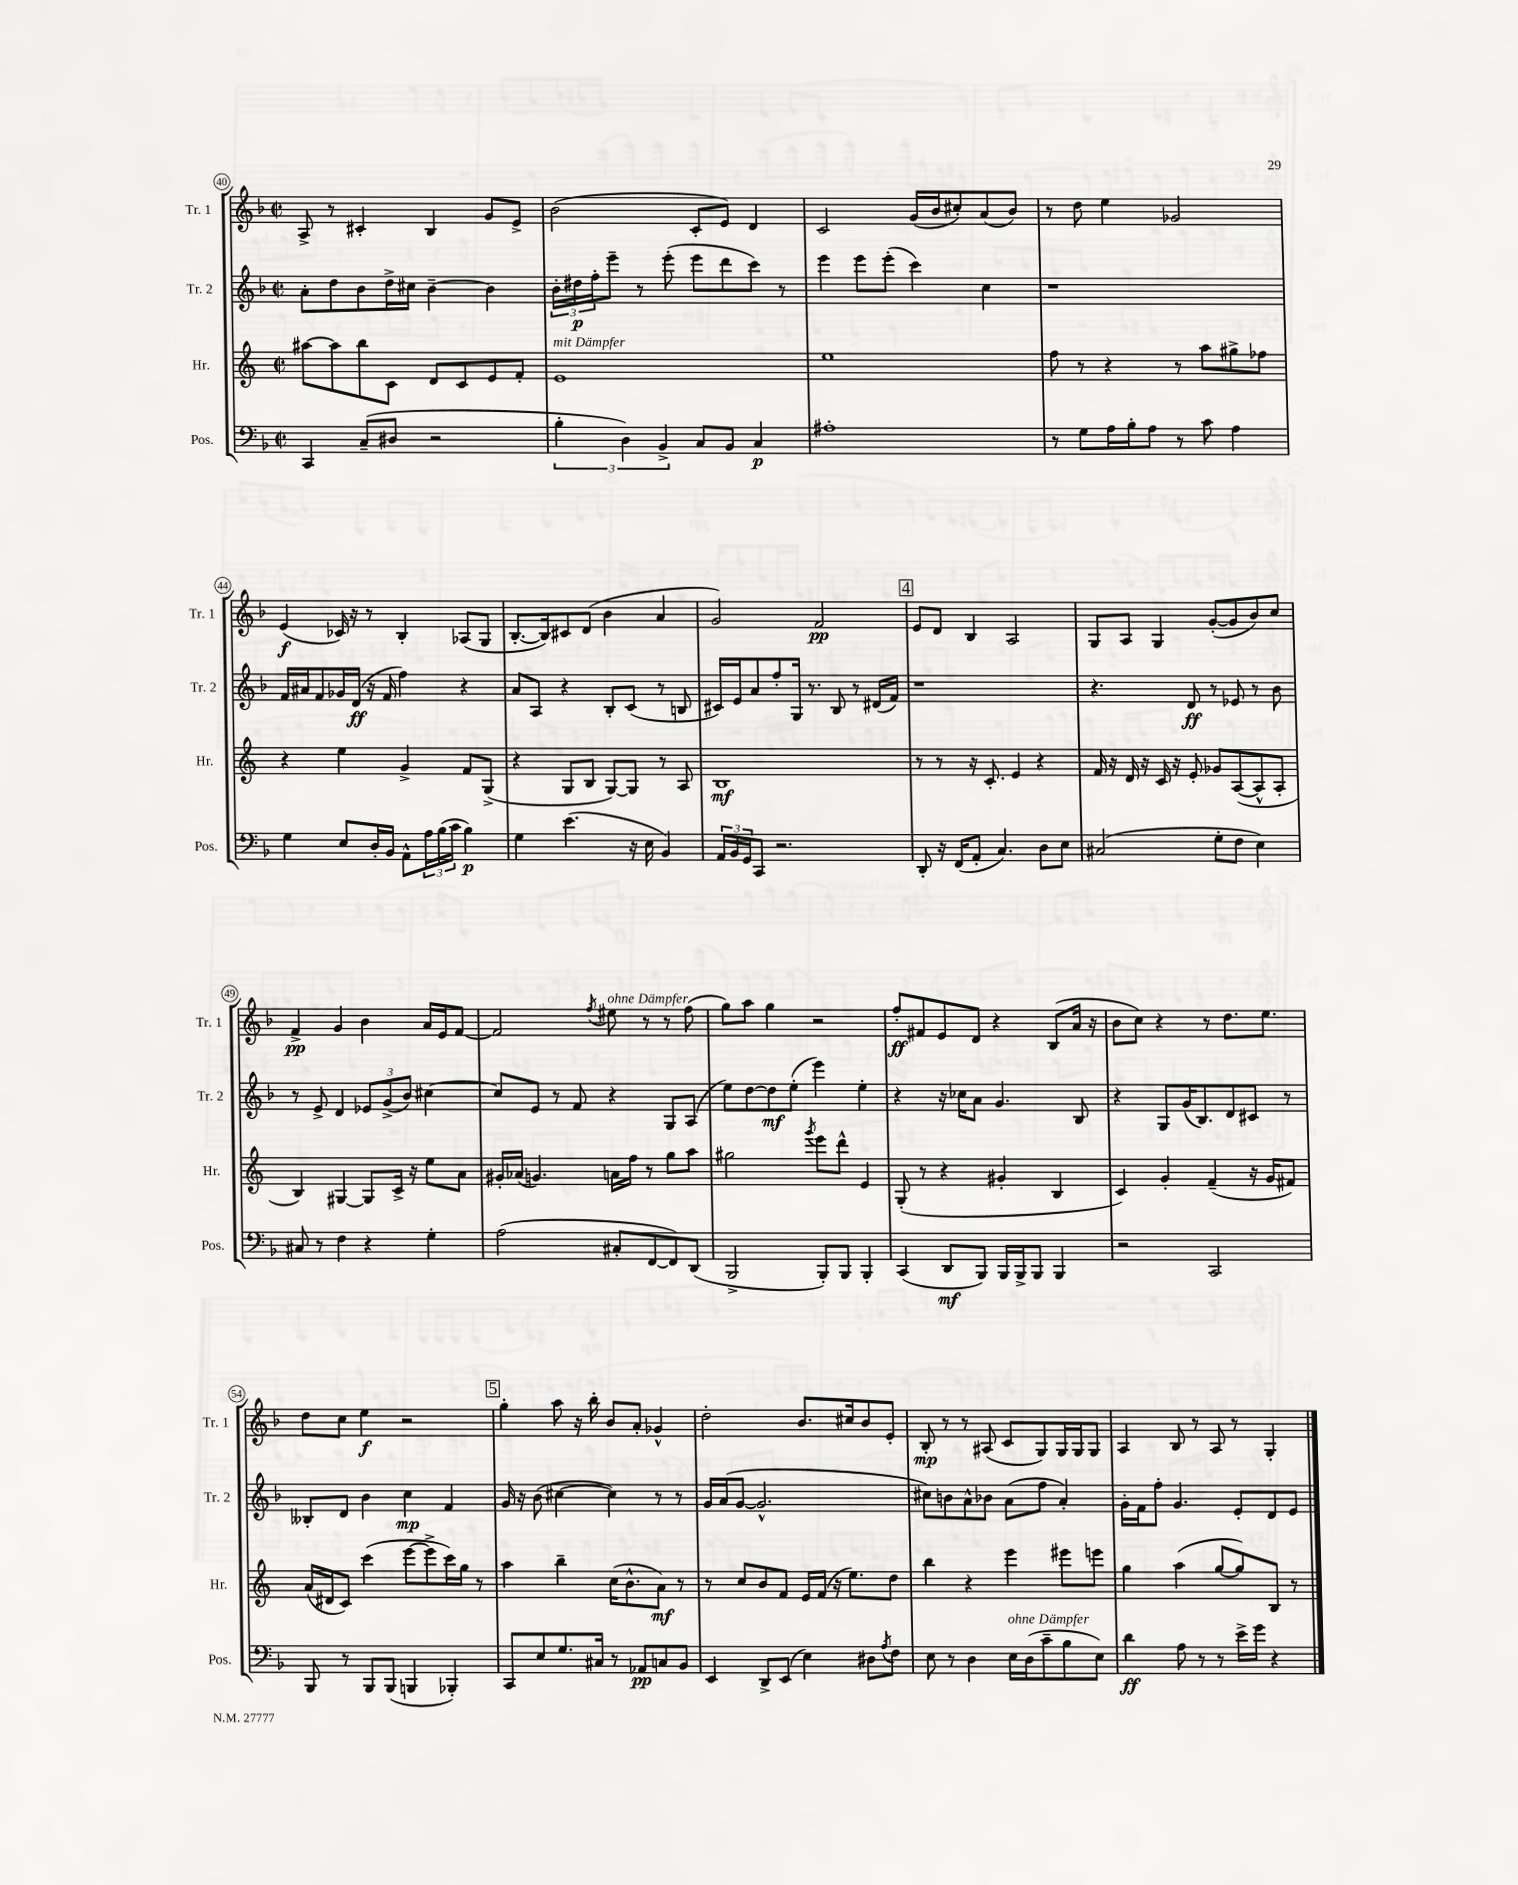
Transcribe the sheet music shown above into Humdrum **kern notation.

**kern	**kern	**kern	**kern
*staff4	*staff3	*staff2	*staff1
*clefF4	*clefG2	*clefG2	*clefG2
*k[b-]	*k[]	*k[b-]	*k[b-]
*M2/2	*M2/2	*M2/2	*M2/2
*met(c|)	*met(c|)	*met(c|)	*met(c|)
4CC	[8aa#	8a'	8A^
.	8aa#]	8dd	8r
(8C~	8bb	8b-	4c#'
8D#	8c	16dd^	.
.	.	16cc#	.
2r	8d	[4b-~	4B-
.	8c	.	.
.	8e	4b-]	8g
.	8f'	.	8e^
=	=	=	=
6B-'	1e	24b-'	(2b-
.	.	24dd#	.
.	.	24ff'	.
.	.	8eee~	.
6D)	.	.	.
.	.	8r	.
6BB-^	.	.	.
.	.	(8eee'	.
8C	.	8eee	8c'
8BB-	.	8ddd	8e)
4C	.	8ccc)	4d
.	.	8r	.
=	=	=	=
1A#'	1ee	4eee	2c
.	.	8eee	.
.	.	(8eee'	.
.	.	4ccc)	(16g
.	.	.	16b-
.	.	.	8cc#')
.	.	4cc	(8a
.	.	.	8b-)
=	=	=	=
8r	8ff	1r	8r
8G	8r	.	8dd
16A	4r	.	4ee
16B-'	.	.	.
8A	.	.	.
8r	8r	.	2g-
8c	8aa	.	.
4A	8gg#^	.	.
.	8ff-	.	.
=	=	=	=
4G	4r	16f	(4e
.	.	16a#	.
.	.	8f	.
8E	4ee	16g-	16c-)
.	.	(16d	16r
16D'	.	16r	8r
16BB-	.	16f	.
8AA^^	4g^	4ff)	4B-'
24A	.	.	.
(24B-	.	.	.
24c	.	.	.
4B-)	8f	4r	(8A-
.	(8G^	.	8G
=	=	=	=
4G	4r	8a	[8.B-'
.	.	8A	.
.	.	.	16B-])
(4.e	8G	4r	8c#
.	8B	.	(8d
.	[8G)	8B-'	4b-
16r	8G]	(8c	.
16E	.	.	.
4BB-)	8r	8r	4a
.	8A	8B	.
=	=	=	=
24AA	1B	16c#)	2g)
24BB-	.	.	.
.	.	16e	.
24GG	.	.	.
8CC	.	8a	.
2.r	.	8ff'	.
.	.	16G	.
.	.	8.r	.
.	.	.	2f
.	.	8B-	.
.	.	8r	.
.	.	(16d#	.
.	.	16f)	.
=	=	=	=
8DD'	8r	1r	8e
16r	8r	.	8d
(16FF	.	.	.
8AA'	16r	.	4B-
.	8.c'	.	.
4.C)	.	.	.
.	4e	.	2A
8D	4r	.	.
8E	.	.	.
=	=	=	=
(2C#	16f	4.r	8G
.	16r	.	.
.	16d	.	8A
.	16r	.	.
.	16c	.	4G
.	16r	.	.
.	8e'	8d	.
8G'	8g-	8r	([8g'
8F	([8A	8e-	8g]
4E)	8A^^]	8r	8b-)
.	8A'	8b-	8cc
=	=	=	=
8C#	4B)	8r	4f^
8r	.	8e^	.
4F	[4G#	4d	4g
4r	8G#]	12e-	4b-
.	.	(12g^	.
.	16c^	.	.
.	.	12b-)	.
.	16r	.	.
4G'	8ee	[4cc#	16a
.	.	.	16e
.	8a	.	[8f
=	=	=	=
(2A	16g#'	8cc#]	2f]
.	(16a-	.	.
.	4.g)	8e	.
.	.	8r	.
.	.	8f	.
.	.	.	8qff
8C#'	16a	4r	8ee#
.	16ff	.	.
[8FF	8r	.	8r
8FF])	8gg	8G	8r
(8DD	8aa	(8A	(8ff
=	=	=	=
2BBB-^	2gg#	8ee)	8gg)
.	.	[8dd	8aa
.	.	8dd]	4gg
.	.	(8ee'	.
.	8qggg	.	.
8BBB-')	8eee	4eee)	2r
8BBB-	8ddd^^	.	.
4BBB-'	4e	4ee'	.
=	=	=	=
(4CC	(8G'	4r	8ff'
.	8r	.	8f#
8DD	4r	16r	8e
.	.	16cc-	.
8BBB-)	.	8a	8d
16BBB-	4g#'	4.g	4r
16BBB-^	.	.	.
8BBB-	.	.	.
4BBB-	4B	.	(8B-
.	.	8B-	16a
.	.	.	16r
=	=	=	=
2r	4c)	4r	8b-
.	.	.	8cc)
.	4g'	8G	4r
.	.	(16g	.
.	.	8.B-)	.
2CC	(4f~	.	8r
.	.	8d	8.dd
.	16r	8c#	.
.	16g	.	8.ee
.	8f#)	8r	.
=	=	=	=
8BBB-	(16a	8B--'	8dd
.	16d#	.	.
8r	8c)	8d	8cc
8BBB-	(4ccc	4b-	4ee
(8BBB-	.	.	.
4BBB	[8eee	4cc	2r
.	8eee^]	.	.
4BBB-')	16ccc)	4f	.
.	16gg	.	.
.	8r	.	.
=	=	=	=
8CC	4aa	16g	4gg'
.	.	16r	.
8E	.	(8b-	.
8.G	4bb~	[4cc#	8aa
.	.	.	16r
16C#	.	.	16bb-'
8r	(16cc	4cc#])	8b-
.	8.b^^	.	.
8AA-	.	.	8a'
8C	8a)	8r	4g-^^
8BB-	8r	8r	.
=	=	=	=
4EE	8r	16g	2dd'
.	.	(16a	.
.	8cc	[8g	.
8DD^	8b	2.g^^]	.
(8EE	8f	.	.
4E)	16e	.	8.b-
.	(16f	.	.
.	16r	.	.
.	8.ee)	.	16cc#
8D#	.	.	8b-
8qA	.	.	.
8F	8dd	.	8e'
=	=	=	=
8E	4bb	8cc#)	8B-'
8r	.	8b	8r
4D	4r	8a^^	8r
.	.	8b-	(8A#
16E	4eee	(8a	8c
(16D	.	.	.
8c~	.	8ff	8G)
8B-	8eee#	4a')	16G
.	.	.	16G
8E)	8eee	.	8G
=	=	=	=
4d	4gg	16g'	4A
.	.	16f	.
.	.	8ff'	.
8A	(4aa	4.g	8B-
8r	.	.	8r
8r	[8gg	.	8A
16e^	8gg])	8e'	8r
16g	.	.	.
4r	8B	8d	4G'
.	8r	8e	.
==	==	==	==
*-	*-	*-	*-
